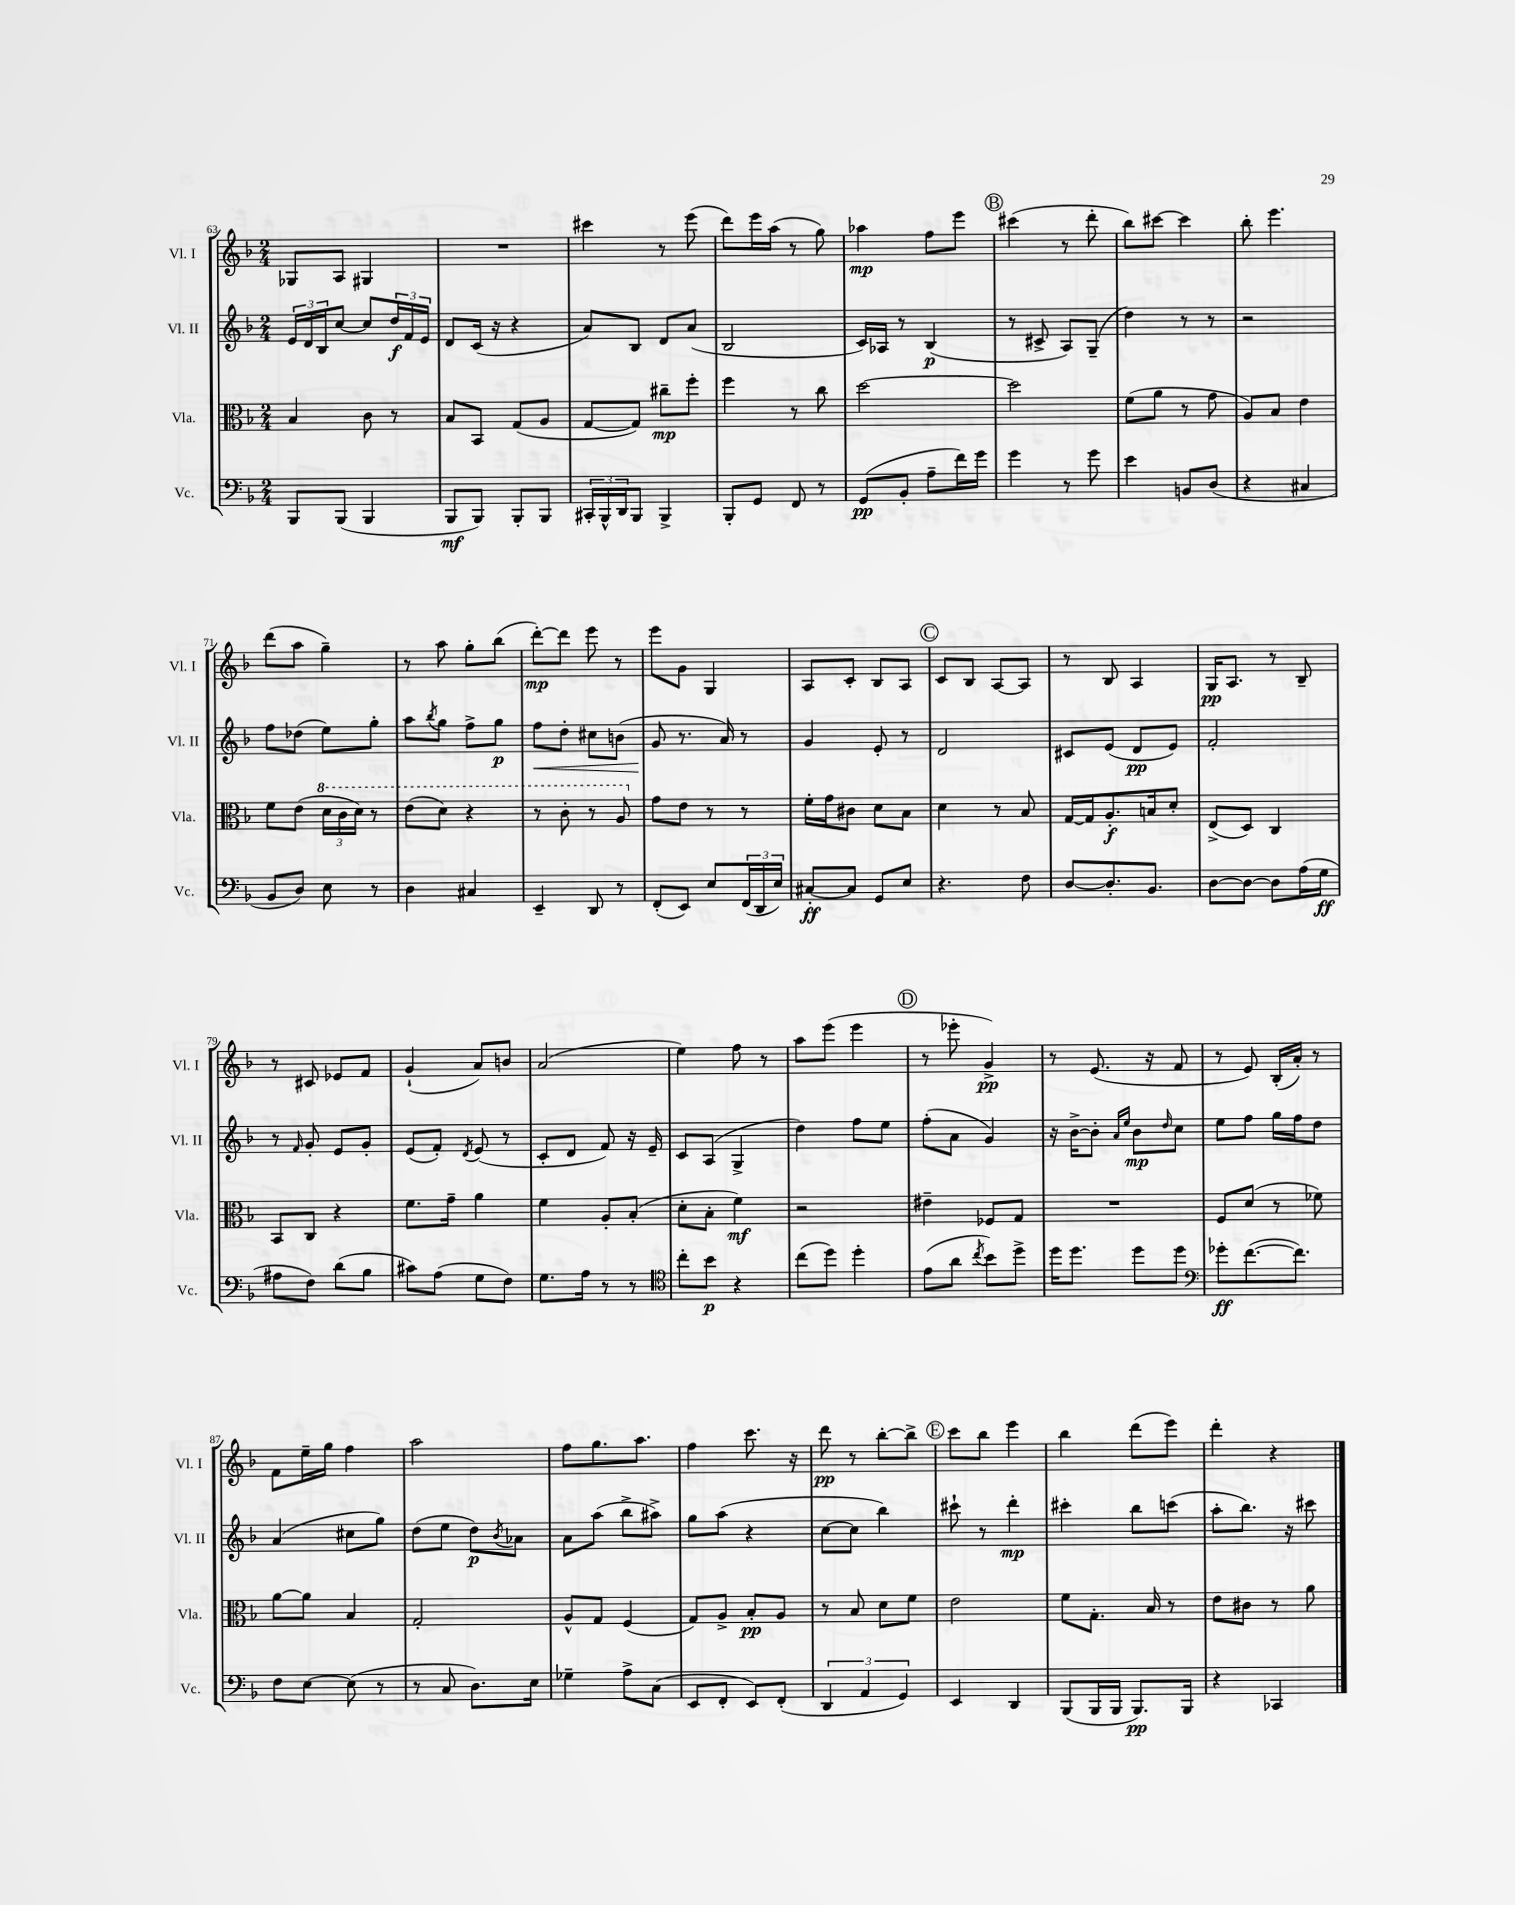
<<
\new StaffGroup <<
\new Staff = "s0" \with { instrumentName = "Vl. I" shortInstrumentName = "Vl. I" } {
    \clef treble \key f \major \numericTimeSignature \time 2/4
    ges8 a8 gis4 |
    R2 |
    cis'''4 r8 e'''8( |
    d'''8) e'''16 a''16( r8 g''8) |
    aes''4\mp f''8 e'''8 |
    \mark \markup { \circle "B" } cis'''4( r8 d'''8-. |
    bes''8) cis'''8~ cis'''4 |
    bes''8-. e'''4. |
    d'''8( a''8 g''4--) |
    r8 a''8 g''8-. bes''8( |
    d'''8~-.\mp) d'''8 e'''8 r8 |
    e'''8 g'8 g4 |
    a8 c'8-. bes8 a8 |
    \mark \markup { \circle "C" } c'8 bes8 a8~ a8 |
    r8 bes8 a4 |
    g16\pp a8. r8 bes8-- |
    r8 cis'8 ees'8 f'8 |
    g'4-!( a'8) b'8 |
    a'2( |
    e''4) f''8 r8 |
    a''8 e'''8( e'''4 |
    \mark \markup { \circle "D" } r8 ees'''8-. g'4->\pp) |
    r8 e'8.( r16 f'8 |
    r8 e'8) bes16-.( a'16-.) r8 |
    f'8 e''16-- g''16 f''4 |
    a''2 |
    f''8 g''8. a''8. |
    f''4 c'''8. r16 |
    d'''8\pp r8 bes''8~-. bes''8-> |
    \mark \markup { \circle "E" } c'''8 bes''8 e'''4 |
    bes''4 d'''8( e'''8) |
    d'''4-. r4 \bar "|." |
}
\new Staff = "s1" \with { instrumentName = "Vl. II" shortInstrumentName = "Vl. II" } {
    \clef treble \key f \major \numericTimeSignature \time 2/4
    \tuplet 3/2 { e'16 d'16 bes16 } c''8~ c''8 \tuplet 3/2 { d''16\f f'16 e'16 } |
    d'8 c'16( r16 r4 |
    a'8) bes8 d'8 a'8( |
    bes2 |
    c'16) aes16 r8 bes4\p( |
    \mark \markup { \circle "B" } r8 cis'8-> a8) g8--( |
    d''4) r8 r8 |
    r2 |
    f''8 des''8( e''8) g''8-. |
    a''8 \acciaccatura { bes''8 } g''8 f''8-> g''8\p |
    f''8\< d''8-. cis''8 b'8( |
    g'8\! r8. a'16) r8 |
    g'4 e'8-. r8 |
    \mark \markup { \circle "C" } d'2 |
    cis'8 e'8( d'8\pp e'8) |
    f'2-. |
    r8 \grace { f'16 } g'8-. e'8 g'8-. |
    e'8( f'8-.) \acciaccatura { d'8 } e'8( r8 |
    c'8-. d'8 f'8) r16 e'16-- |
    c'8 a8( g4-> |
    d''4) f''8 e''8 |
    \mark \markup { \circle "D" } f''8-.( a'8 g'4) |
    r16 bes'16~-> bes'8-. \grace { a'16 e''16 } bes'8\mp \grace { d''16 } c''8 |
    e''8 f''8 g''16 f''16 d''8 |
    a'4( cis''8 g''8) |
    d''8( e''8 d''8\p) \acciaccatura { bes'8 } aes'8 |
    a'8 a''8( bes''8-> ais''8->) |
    g''8 a''8( r4 |
    c''8~ c''8 bes''4) |
    \mark \markup { \circle "E" } cis'''8-! r8 d'''4-.\mp |
    cis'''4-. bes''8 c'''8( |
    a''8-. bes''8.) r16 cis'''8 \bar "|." |
}
\new Staff = "s2" \with { instrumentName = "Vla." shortInstrumentName = "Vla." } {
    \clef alto \key f \major \numericTimeSignature \time 2/4
    bes4 c'8 r8 |
    bes8 bes,8 g8( a8 |
    g8~ g8) cis''8--\mp f''8-. |
    f''4 r8 c''8 |
    d''2~ |
    \mark \markup { \circle "B" } d''2 |
    f'8( a'8 r8 g'8 |
    a8) bes8 e'4 |
    f'8 e'8( \tuplet 3/2 { \ottava #1 d''16 c''16 d''16) } r8 |
    e''8( d''8) r4 |
    r8 c''8-. r8 a'8 \ottava #0 |
    g'8 e'8 r8 r8 |
    f'16-. g'16 cis'8 d'8 bes8 |
    \mark \markup { \circle "C" } d'4 r8 bes8 |
    g16~ g16 a8.-.\f b16 d'8-. |
    e8->( d8) c4 |
    bes,8 c8 r4 |
    f'8. g'16-- a'4 |
    f'4 a8-. bes8-.( |
    d'8-. bes8-. f'4\mf) |
    r2 |
    \mark \markup { \circle "D" } eis'4-- fes8 g8 |
    R2 |
    f8 d'8( r8 fes'8) |
    a'8~ a'8 bes4 |
    g2-. |
    a8-^ g8 f4( |
    g8) a8-> bes8-.\pp a8 |
    r8 bes8 d'8 f'8 |
    \mark \markup { \circle "E" } e'2 |
    f'8 g8.-. bes16 r8 |
    e'8 cis'8 r8 a'8 \bar "|." |
}
\new Staff = "s3" \with { instrumentName = "Vc." shortInstrumentName = "Vc." } {
    \clef bass \key f \major \numericTimeSignature \time 2/4
    bes,,8 bes,,8( bes,,4 |
    bes,,8\mf bes,,8) bes,,8-. bes,,8 |
    \tuplet 3/2 { cis,16-. bes,,16-^ d,16 } bes,,8 bes,,4-> |
    bes,,8-. g,8 f,8 r8 |
    g,8\pp( bes,8-. a8-- f'16) g'16 |
    \mark \markup { \circle "B" } g'4 r8 g'8 |
    e'4 b,8 d8( |
    r4 cis4 |
    bes,8 d8) e8 r8 |
    d4 cis4 |
    e,4-- d,8 r8 |
    f,8-.( e,8) e8 \tuplet 3/2 { f,16( d,16 e16) } |
    cis8~-.\ff cis8 g,8 e8 |
    \mark \markup { \circle "C" } r4. f8 |
    d8~ d8.-. bes,8. |
    d8~ d8~ d8 a16( g16\ff |
    ais8 f8) d'8( bes8 |
    cis'8) a8( g8 f8) |
    g8. a16 r8 r8 |
    \clef tenor c''8-. bes'8\p r4 |
    c''8( d''8) d''4-. |
    \mark \markup { \circle "D" } e'8( a'8 \acciaccatura { c''8 } bes'8) d''8-> |
    d''16 d''8. d''8 d''8 |
    \clef bass ges'8-.\ff f'8.~( f'8.) |
    f8 e8~ e8( r8 |
    r8 c8 d8.) e16 |
    ges4-- a8-> c8( |
    e,8 f,8-. e,8) f,8-.( |
    \tuplet 3/2 { d,4 a,4 g,4) } |
    \mark \markup { \circle "E" } e,4 d,4 |
    bes,,8( bes,,16 bes,,16 bes,,8.\pp) bes,,16 |
    r4 ces,4 \bar "|." |
}
>>
>>
\layout { \context { \Score currentBarNumber = #63 } }
